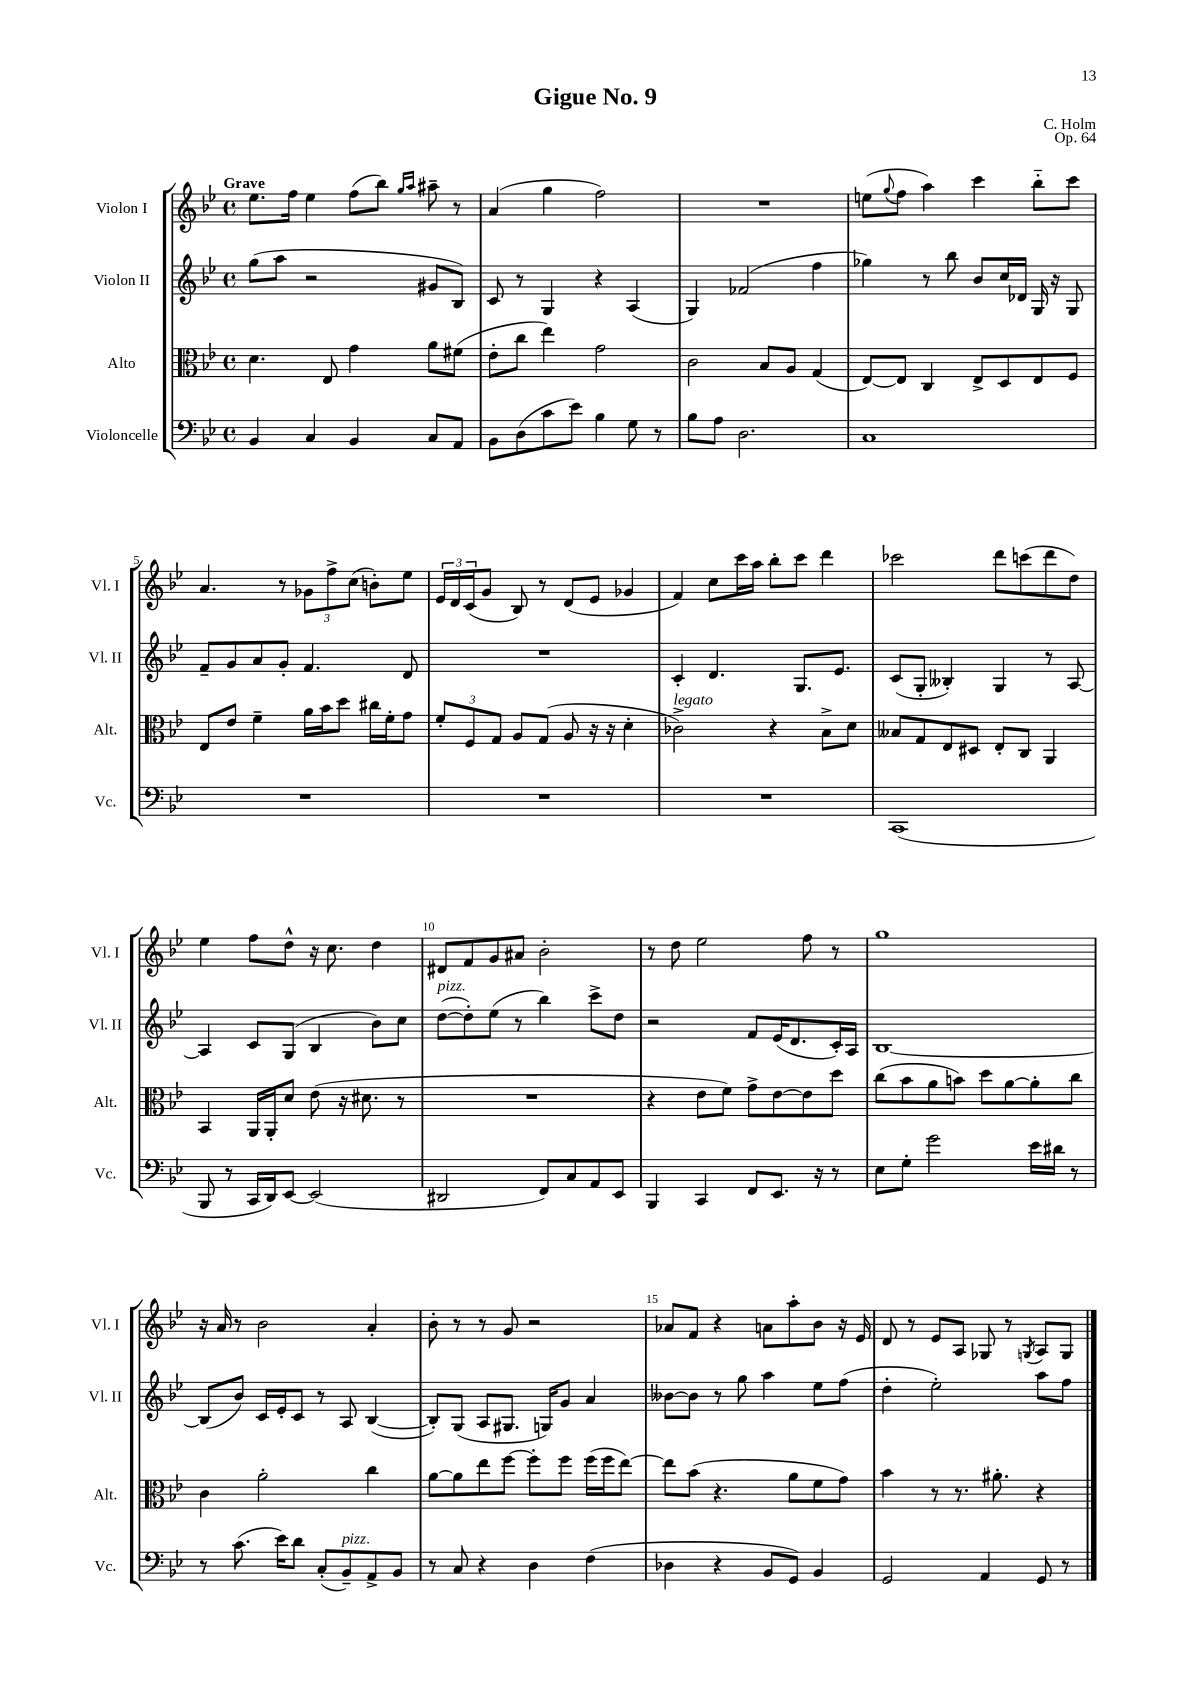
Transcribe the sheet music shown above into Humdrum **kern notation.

**kern	**kern	**kern	**kern
*staff4	*staff3	*staff2	*staff1
*clefF4	*clefC3	*clefG2	*clefG2
*k[b-e-]	*k[b-e-]	*k[b-e-]	*k[b-e-]
*M4/4	*M4/4	*M4/4	*M4/4
*met(c)	*met(c)	*met(c)	*met(c)
4BB-	4.d	(8gg	8.ee-
.	.	8aa	.
.	.	.	16ff
4C	.	2r	4ee-
.	8E-	.	.
4BB-	4g	.	(8ff
.	.	.	8bb-)
.	.	.	16qqgg
.	.	.	16qqaa
8C	8a	8g#	8aa#~
8AA	(8f#	8B-)	8r
=	=	=	=
8BB-	8e-'	8c	(4a
(8D	8cc	8r	.
8c	4ee-)	4G	4gg
8e-)	.	.	.
4B-	2g	4r	2ff)
8G	.	(4A	.
8r	.	.	.
=	=	=	=
8B-	2c	4G)	1r
8A	.	.	.
2.D	.	(2f-	.
.	8B-	.	.
.	8A	.	.
.	(4G	4ff	.
=	=	=	=
1C	[8E-)	4gg-)	(8ee
.	.	.	8qqgg
.	8E-]	.	8ff
.	4C	8r	4aa)
.	.	8bb-	.
.	8E-^	8b-	4ccc
.	8D	16cc	.
.	.	16d-	.
.	8E-	16G	8bb-'~
.	.	16r	.
.	8F	8G	8ccc
=	=	=	=
1r	8E-	8f~	4.a
.	8e-	8g	.
.	4f~	8a	.
.	.	8g'	8r
.	16a	4.f	12g-
.	16b-	.	.
.	.	.	12ff^
.	8dd	.	.
.	.	.	(12cc
.	16cc#	.	8b')
.	16f'	.	.
.	8g	8d	8ee-
=	=	=	=
1r	12f'	1r	24e-
.	.	.	24d
.	12F	.	(24c
.	.	.	8g
.	12G	.	.
.	8A	.	8B-)
.	(8G	.	8r
.	8A	.	(8d
.	16r	.	8e-
.	16r	.	.
.	4d'	.	4g-
=	=	=	=
1r	2c-^)	4c'	4f)
.	.	4.d	8cc
.	.	.	16ccc
.	.	.	16aa
.	4r	.	8bb-'
.	.	8.G	8ccc
.	8B-^	.	4ddd
.	.	8.e-	.
.	8d	.	.
=	=	=	=
(1CC	8B--	(8c	2ccc-
.	8G	8G'	.
.	8E-	4B--')	.
.	8D#	.	.
.	8E-'	4G	8ddd
.	8C	.	(8ccc
.	4AA	8r	8ddd
.	.	[8A	8dd)
=	=	=	=
8BBB-	4BB-	4A]	4ee-
8r	.	.	.
16CC	16AA	8c	8ff
16DD)	16AA'	.	.
[8EE-	8d	(8G	8dd^^
(2EE-]	(8e-	4B-	16r
.	.	.	8.cc
.	16r	.	.
.	8.d#	.	.
.	.	8b-)	4dd
.	8r	8cc	.
=	=	=	=
2DD#	1r	([8dd	8d#
.	.	8dd'])	8f
.	.	(8ee-	8g
.	.	8r	8a#
8FF)	.	4bb-)	2b-'
8C	.	.	.
8AA	.	8ccc^	.
8EE-	.	8dd	.
=	=	=	=
4BBB-	4r	2r	8r
.	.	.	8dd
4CC	8e-	.	2ee-
.	8f)	.	.
8FF	8g^	8f	.
8.EE-	[8e-	(16e-	.
.	.	8.d	.
.	8e-]	.	8ff
16r	.	.	.
8r	8dd	16c')	8r
.	.	16A	.
=	=	=	=
8E-	(8cc	[1B-	1gg
8G'	8b-	.	.
2g	8a	.	.
.	8b)	.	.
.	8dd	.	.
.	[8a	.	.
16e-	8a']	.	.
16d#	.	.	.
8r	8cc	.	.
=	=	=	=
8r	4c	(8B-]	16r
.	.	.	16a
(8.c	.	8b-)	8r
.	2a'	16c	2b-
16e-)	.	16e-'	.
8d	.	8c	.
(8C'	.	8r	.
8BB-~)	.	8A	.
8AA^	4cc	([4B-	4a'
8BB-	.	.	.
=	=	=	=
8r	[8a	8B-'])	8b-'
8C	8a]	(8G	8r
4r	8ee-	8A	8r
.	[8ff	8.G#	8g
4D	8ff']	.	2r
.	.	16G)	.
.	8ff	8g	.
(4F	(16ff	4a	.
.	16ff	.	.
.	[8ee-)	.	.
=	=	=	=
4D-	8ee-]	[8b--	8a-
.	(8b-	8b--]	8f
4r	4.r	8r	4r
.	.	8gg	.
8BB-	.	4aa	8a
8GG)	8a	.	8aa'
4BB-	8f	8ee-	8b-
.	8g)	(8ff	16r
.	.	.	16e-
=	=	=	=
2GG	4b-	4dd'	8d
.	.	.	8r
.	8r	2ee-')	8e-
.	8.r	.	8A
4AA	.	.	8G-
.	8.a#'	.	.
.	.	.	8r
.	.	.	8qG
8GG	4r	8aa	8A
8r	.	8ff	8G
==	==	==	==
*-	*-	*-	*-
